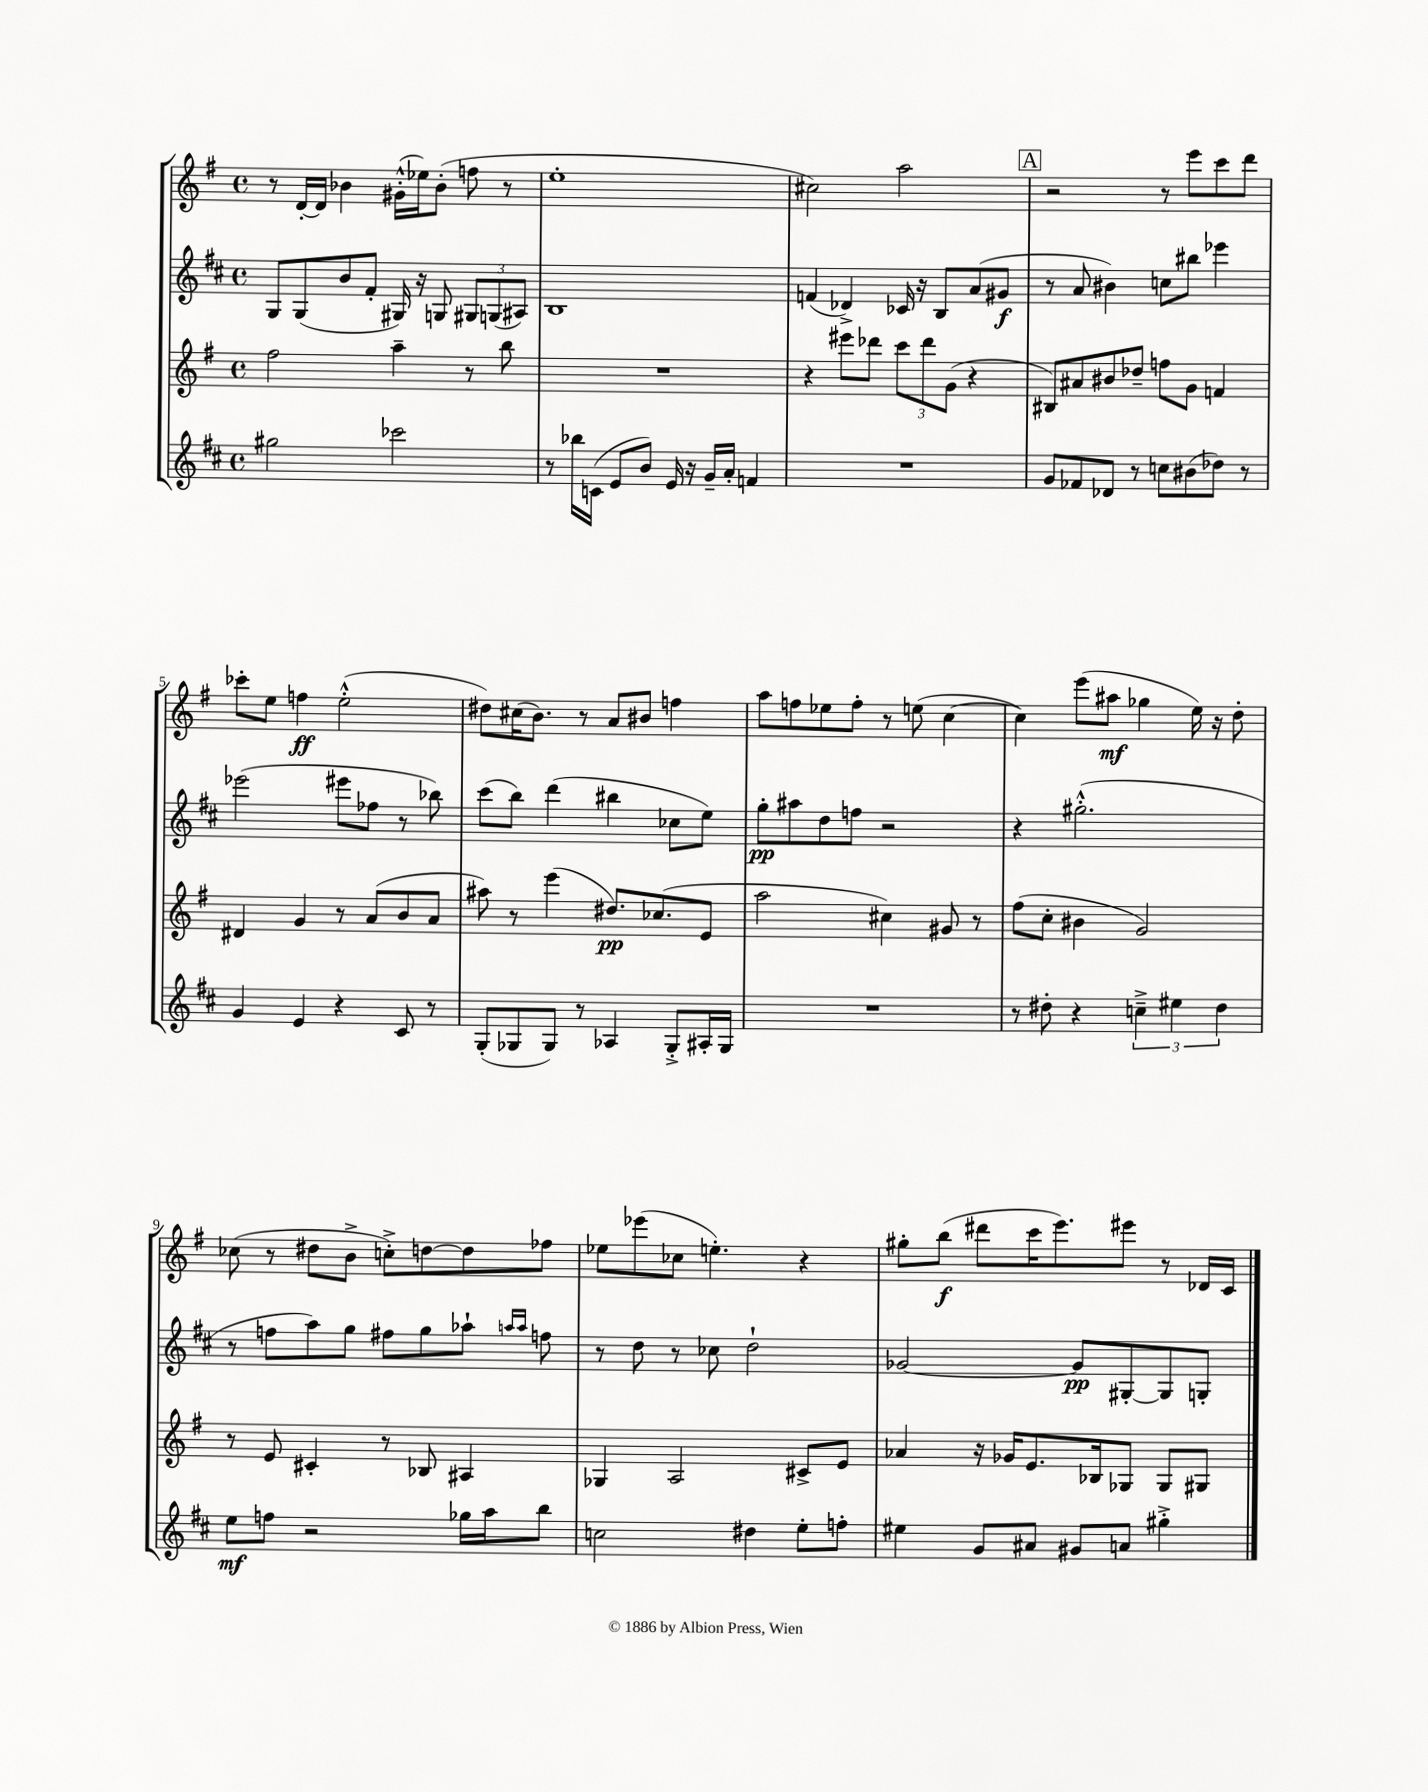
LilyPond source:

<<
\new StaffGroup <<
\new Staff = "s0" {
    \clef treble \key g \major \defaultTimeSignature \time 4/4
    r8 d'16~-. d'16 bes'4 gis'16-.-^( ees''16) bes'8-.( f''8 r8 |
    e''1-. |
    cis''2) a''2 |
    \mark \markup { \box "A" } r2 r8 e'''8 c'''8 d'''8 |
    ces'''8-. e''8 f''4\ff e''2-.-^( |
    dis''8) cis''16( b'8.) r8 a'8 bis'8 f''4 |
    a''8 f''8 ees''8 f''8-. r8 e''8( c''4~ |
    c''4) e'''8( ais''8\mf ges''4 e''16) r16 d''8-. |
    ces''8( r8 dis''8 b'8-> c''8-.->) d''8~ d''8 fes''8 |
    ees''8 ees'''8( ces''8 e''4.-.) r4 |
    gis''8-. b''8\f( dis'''8 c'''16 e'''8.) eis'''8 r8 des'16 c'16 \bar "|." |
}
\new Staff = "s1" {
    \clef treble \key d \major \defaultTimeSignature \time 4/4
    g8 g8( b'8 fis'8-. gis16) r16 g8 \tuplet 3/2 { gis8 g8( ais8) } |
    b1 |
    f'4( des'4->) ces'16 r16 b8 a'8( gis'8\f |
    \mark \markup { \box "A" } r8 a'8 bis'4) c''8 bis''8 ees'''4 |
    ees'''2( eis'''8 fes''8 r8 bes''8) |
    cis'''8( b''8) d'''4( bis''4 ces''8 e''8) |
    g''8-.\pp ais''8 d''8 f''8 r2 |
    r4 gis''2.-.-^( |
    r8 f''8 a''8) g''8 fis''8 g''8 aes''8-! \grace { a''16 a''16 } f''8 |
    r8 d''8 r8 ces''8 d''2-! |
    ges'2~ ges'8\pp gis8~-. gis8 g8-. \bar "|." |
}
\new Staff = "s2" {
    \clef treble \key g \major \defaultTimeSignature \time 4/4
    fis''2 a''4-- r8 b''8 |
    R1 |
    r4 eis'''8 des'''8 \tuplet 3/2 { c'''8 des'''8 g'8( } r4 |
    \mark \markup { \box "A" } bis8) ais'8 bis'8 des''8-- f''8 g'8 f'4 |
    dis'4 g'4 r8 a'8( b'8 a'8 |
    ais''8) r8 e'''4( dis''8.\pp) ces''8.( e'8 |
    a''2 cis''4) gis'8 r8 |
    fis''8( c''8-. bis'4 g'2) |
    r8 e'8 cis'4-. r8 bes8 ais4 |
    ges4 a2 cis'8-> e'8 |
    aes'4 r16 ges'16 e'8. bes16 ges8 ges8 gis8 \bar "|." |
}
\new Staff = "s3" {
    \clef treble \key d \major \defaultTimeSignature \time 4/4
    gis''2 ces'''2 |
    r8 bes''16 c'16( e'8 b'8) e'16 r16 g'16-- a'16-. f'4 |
    R1 |
    \mark \markup { \box "A" } g'8 fes'8 des'8 r8 c''8 bis'8( des''8) r8 |
    g'4 e'4 r4 cis'8 r8 |
    g8-.( ges8 ges8) r8 aes4 ges8-.-> ais16-. ges16 |
    R1 |
    r8 dis''8-. r4 \tuplet 3/2 { c''4---> eis''4 dis''4 } |
    e''8\mf f''8 r2 ges''16 a''16 b''8 |
    c''2 dis''4 e''8-. f''8-. |
    eis''4 g'8 ais'8 gis'8 a'8 gis''4-.-> \bar "|." |
}
>>
>>
